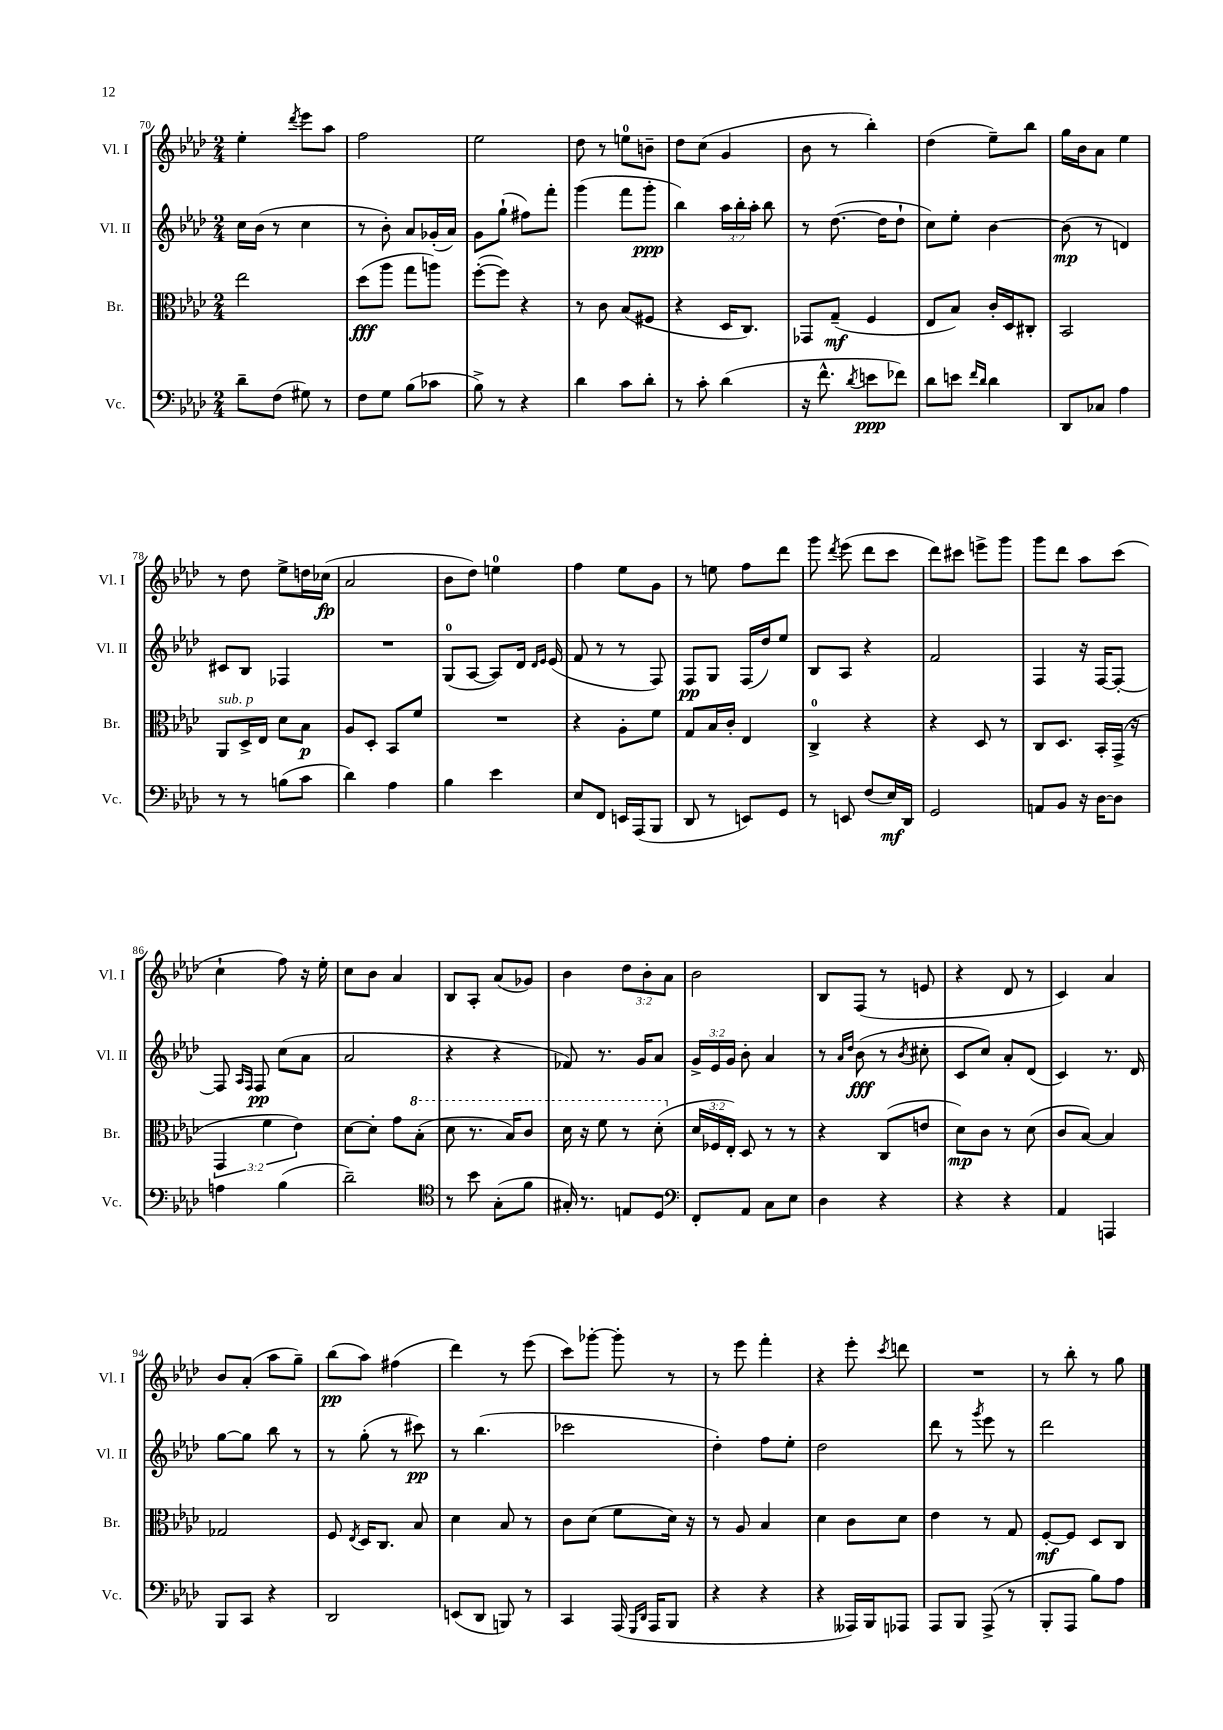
<<
\new StaffGroup <<
\new Staff = "s0" \with { instrumentName = "Vl. I" shortInstrumentName = "Vl. I" } {
    \clef treble \key aes \major \numericTimeSignature \time 2/4 \override Staff.TupletNumber.text = #tuplet-number::calc-fraction-text
    \autoBeamOff ees''4-. \acciaccatura { des'''8 } ees'''8[ aes''8] |
    f''2 |
    ees''2 |
    des''8 r8 e''8[-0 b'8]-- |
    des''8[ c''8]( g'4 |
    bes'8 r8 bes''4-.) |
    des''4( ees''8[--) bes''8] |
    g''16[ bes'16 aes'8] ees''4 |
    r8 des''8 ees''8[-> d''16 ces''16]\fp( |
    aes'2 |
    bes'8[ des''8]) e''4-0 |
    f''4 ees''8[ g'8] |
    r8 e''8 f''8[ des'''8] |
    g'''8 \acciaccatura { des'''8 } ees'''8( des'''8[ c'''8] |
    des'''8[) cis'''8] e'''8[-> g'''8] |
    g'''8[ des'''8] aes''8[ c'''8]( |
    c''4-! f''8) r16 ees''16-. |
    c''8[ bes'8] aes'4 |
    bes8[ aes8]-. aes'8[( ges'8]) |
    bes'4 \tuplet 3/2 { des''8[ bes'8-. aes'8] } |
    bes'2 |
    bes8[ f8]( r8 e'8 |
    r4 des'8 r8 |
    c'4) aes'4 |
    bes'8[ aes'8]-.( aes''8[ g''8]--) |
    bes''8[\pp( aes''8]) fis''4( |
    des'''4) r8 ees'''8( |
    c'''8[) ges'''8]~-. ges'''8-. r8 |
    r8 ees'''8 f'''4-. |
    r4 ees'''8-. \acciaccatura { c'''8 } d'''8 |
    R2 |
    r8 bes''8-. r8 g''8 \bar "|." |
}
\new Staff = "s1" \with { instrumentName = "Vl. II" shortInstrumentName = "Vl. II" } {
    \clef treble \key aes \major \numericTimeSignature \time 2/4 \override Staff.TupletNumber.text = #tuplet-number::calc-fraction-text
    \autoBeamOff c''16[ bes'16]( r8 c''4 |
    r8 bes'8-.) aes'8[ ges'16-.( aes'16]) |
    g'8[ g''8]-!( fis''8[) f'''8]-. |
    g'''4( f'''8[ g'''8]-.\ppp |
    bes''4) \tuplet 3/2 { aes''16[ bes''16-. aes''16]-. } bes''8 |
    r8 des''8.~( des''16[ des''8]-! |
    c''8[) ees''8]-. bes'4~ |
    bes'8\mp( r8 d'4) |
    cis'8[ bes8] fes4 |
    R2 |
    g8[-0( aes8]~ aes8[) des'16] \grace { des'16[ ees'16] } ees'16( |
    f'8 r8 r8 f8) |
    f8[\pp g8] f16[( des''16) ees''8] |
    bes8[ aes8] r4 |
    f'2 |
    f4 r16 f16[~ f8]~-. |
    f8 \grace { aes16[ f16] } f8\pp c''8[( aes'8] |
    aes'2 |
    r4 r4 |
    fes'8) r8. g'16[ aes'8] |
    \tuplet 3/2 { g'16[-> ees'16 g'16] } bes'8-. aes'4 |
    r8 \grace { aes'16[ des''16] } bes'8\fff( r8 \acciaccatura { bes'8 } cis''8-. |
    c'8[ c''8]) aes'8[-. des'8]( |
    c'4) r8. des'16 |
    g''8[~ g''8] bes''8 r8 |
    r8 g''8-.( r8 cis'''8\pp) |
    r8 bes''4.( |
    ces'''2 |
    des''4-.) f''8[ ees''8]-. |
    des''2 |
    des'''8 r8 \acciaccatura { g'''8 } ees'''8 r8 |
    des'''2 \bar "|." |
}
\new Staff = "s2" \with { instrumentName = "Br." shortInstrumentName = "Br." } {
    \clef alto \key aes \major \numericTimeSignature \time 2/4 \override Staff.TupletNumber.text = #tuplet-number::calc-fraction-text
    \autoBeamOff ees''2 |
    des''8[\fff( aes''8] g''8[ a''8]) |
    f''8[~-.( f''8]) r4 |
    r8 c'8 bes8[( fis8] |
    r4 des16[ c8.]) |
    ges,8[ g8]--\mf( f4 |
    ees8[ bes8]) c'16[-. des16 cis8]-. |
    bes,2 |
    aes,8[^\markup { \italic "sub. p" } des16-> ees16] des'8[ bes8]\p |
    aes8[ des8]-. bes,8[ f'8] |
    R2 |
    r4 aes8[-. f'8] |
    g8[ bes16 c'16]-. ees4 |
    c4-0-> r4 |
    r4 des8 r8 |
    c8[ des8.] bes,16[-. g,16]->( r16 |
    \tuplet 3/2 { g,4 f'4 ees'4) } |
    des'8[~ des'8]-. g'8[ \ottava #1 bes'8]-.( |
    des''8 r8. bes'16[) c''8] |
    des''16 r16 f''8 r8 des''8-.( \ottava #0 |
    \tuplet 3/2 { des'16[ fes16 ees16]-.) } des8 r8 r8 |
    r4 c8[( e'8] |
    des'8[\mp) c'8] r8 des'8( |
    c'8[ bes8]~) bes4 |
    ges2 |
    f8 \acciaccatura { ees8 } des16[ c8.] bes8 |
    des'4 bes8 r8 |
    c'8[ des'8]( f'8[ des'16]) r16 |
    r8 aes8 bes4 |
    des'4 c'8[ des'8] |
    ees'4 r8 g8 |
    f8[~-.\mf f8] des8[ c8] \bar "|." |
}
\new Staff = "s3" \with { instrumentName = "Vc." shortInstrumentName = "Vc." } {
    \clef bass \key aes \major \numericTimeSignature \time 2/4
    \autoBeamOff des'8[-- f8]( gis8) r8 |
    f8[ g8] bes8[( ces'8] |
    bes8->) r8 r4 |
    des'4 c'8[ des'8]-. |
    r8 c'8-. des'4( |
    r16 f'8.-^ \acciaccatura { des'8 } e'8[\ppp fes'8]) |
    des'8[ e'8] \grace { f'16[ des'16] } des'4 |
    des,8[ ces8] aes4 |
    r8 r8 b8[( c'8] |
    des'4) aes4 |
    bes4 ees'4 |
    ees8[ f,8] e,16[ aes,,16( bes,,8] |
    des,8 r8 e,8[) g,8] |
    r8 e,8 f8[( ees16\mf) des,16] |
    g,2 |
    a,8[ bes,8] r16 des16[~ des8] |
    a4 bes4( |
    des'2--) |
    \clef tenor r8 bes'8 g8[-.( f'8] |
    gis16-.) r8. e8[ des8] |
    \clef bass f,8[-. aes,8] c8[ ees8] |
    des4 r4 |
    r4 r4 |
    aes,4 a,,4 |
    bes,,8[ c,8] r4 |
    des,2 |
    e,8[( des,8] b,,8) r8 |
    c,4 aes,,16( \grace { g,,16[ des,16] } aes,,16[ bes,,8] |
    r4 r4 |
    r4 aeses,,16[) bes,,16 aes,,8] |
    aes,,8[ bes,,8] aes,,8->( r8 |
    bes,,8[-. aes,,8] bes8[) aes8] \bar "|." |
}
>>
>>
\layout { \context { \Score currentBarNumber = #70 } }
